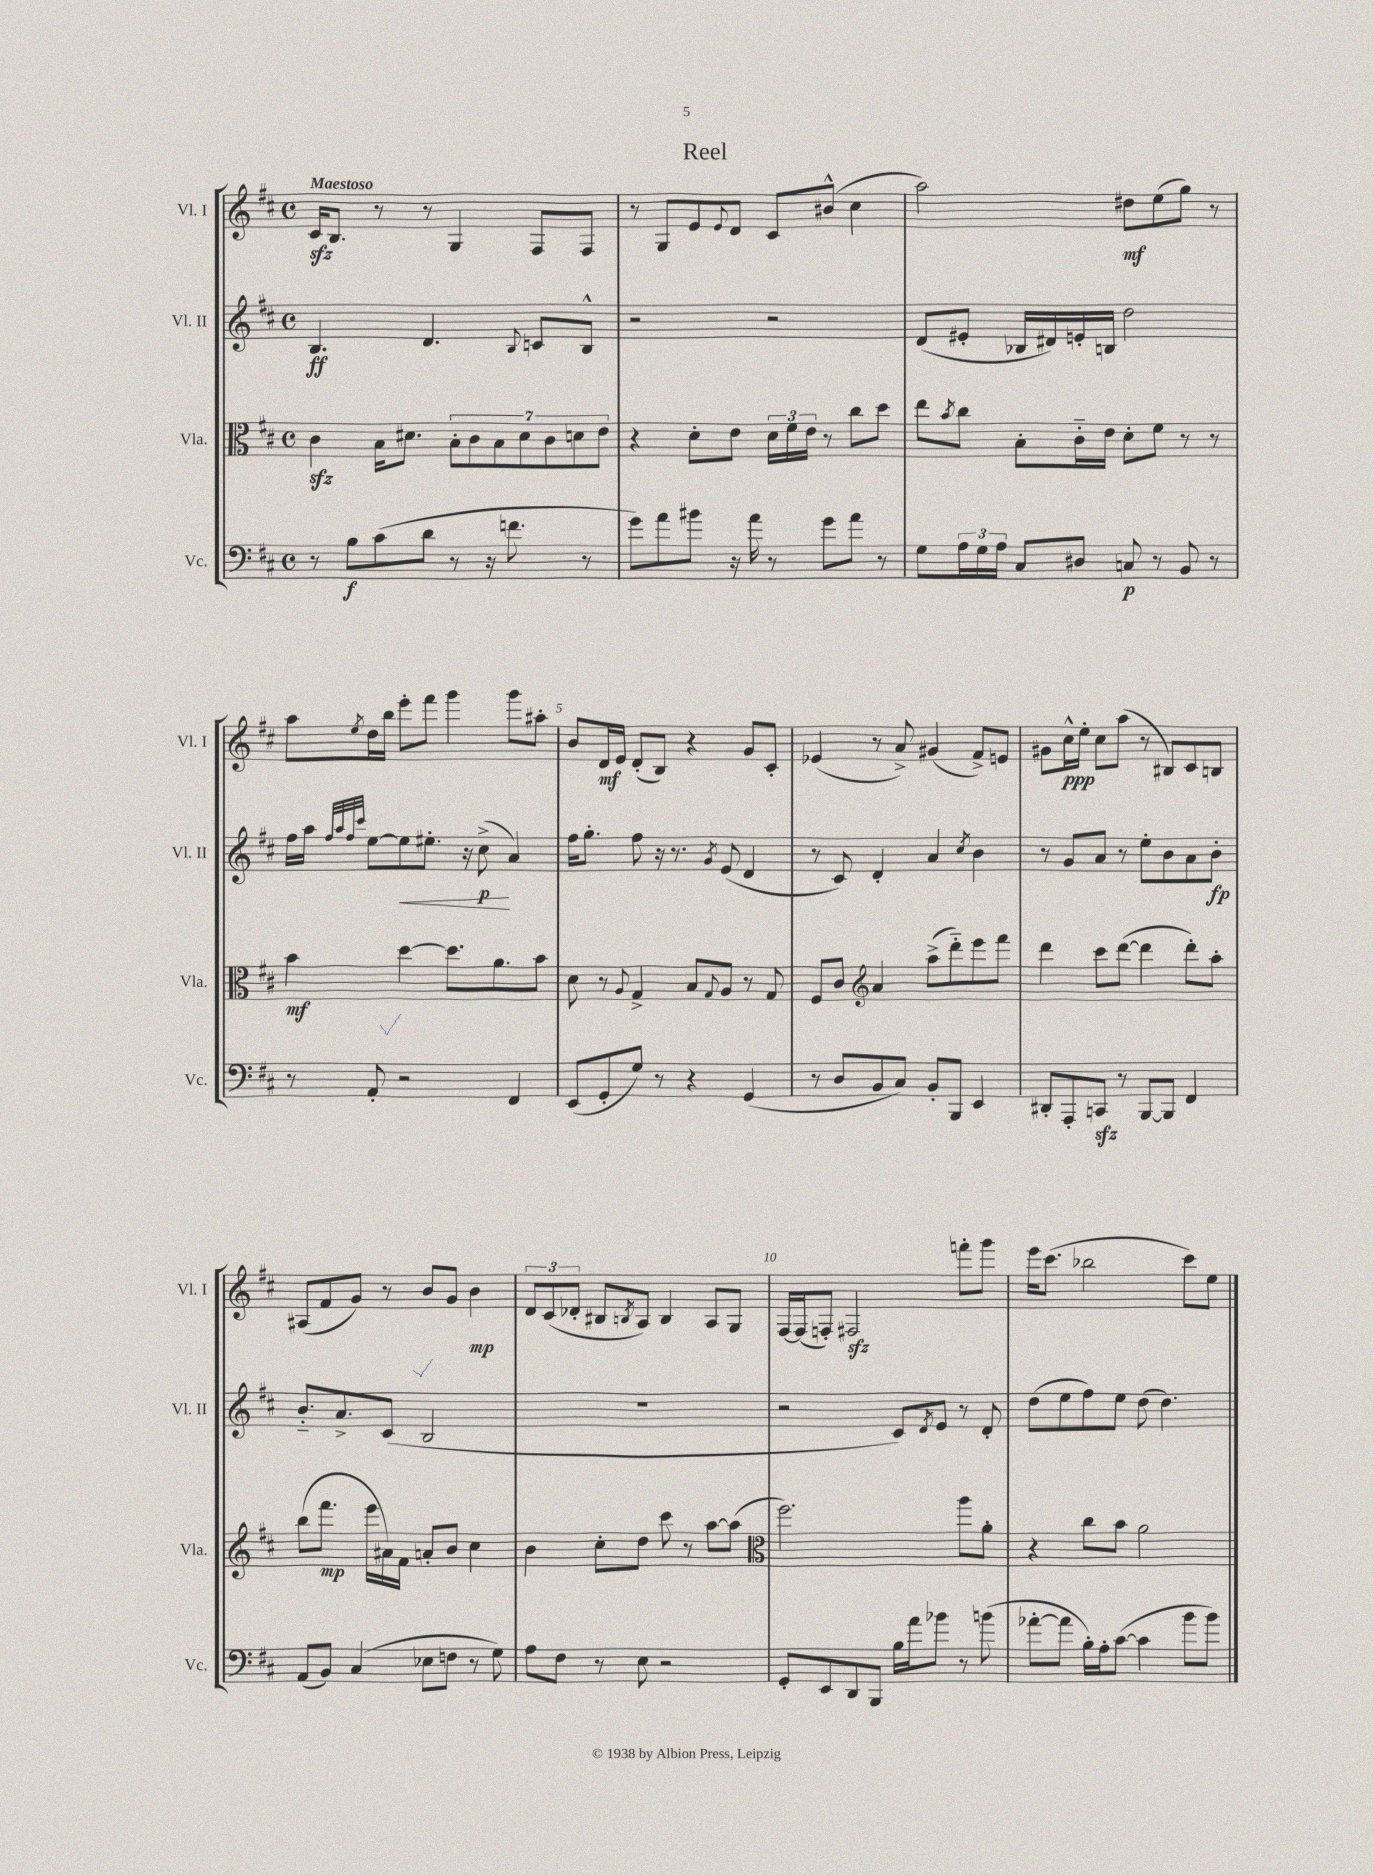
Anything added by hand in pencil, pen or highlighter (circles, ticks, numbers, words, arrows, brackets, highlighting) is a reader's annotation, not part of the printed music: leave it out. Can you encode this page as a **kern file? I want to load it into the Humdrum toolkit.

**kern	**kern	**kern	**kern
*staff4	*staff3	*staff2	*staff1
*clefF4	*clefC3	*clefG2	*clefG2
*k[f#c#]	*k[f#c#]	*k[f#c#]	*k[f#c#]
*M4/4	*M4/4	*M4/4	*M4/4
*met(c)	*met(c)	*met(c)	*met(c)
8r	4c#\	4.B/	16c#/LK
.	.	.	8.B/J
8B\L	.	.	.
(8c#\	16B\LK	.	8r
.	8.d#\J	.	.
8d\J	.	4.d/	8r
8r	14B'\L	.	4G/
.	14c#\	.	.
16r	.	.	.
.	14B\	.	.
8.f\	.	.	.
.	14d#\	.	.
.	.	8qqB/	.
.	.	8c/L	8F#/L
.	14c#\	.	.
.	14d\	.	.
8r	.	8B^^/J	8F#/J
.	14e\J	.	.
=	=	=	=
8g\L)	4r	2r	8r
8a\	.	.	8G/L
8b#\J	8d'\L	.	8e/
.	.	.	8qqe/
16r	8e\J	.	8d/J
16a\	.	.	.
8r	24d\LL	2r	8c#/L
.	24f#\	.	.
.	24e\JJ	.	.
8g\L	8r	.	(8b#^^/J
8a\J	8cc#\L	.	4cc#\
8r	8dd\J	.	.
=	=	=	=
8G\L	8ee\L	(8d/L	2aa\)
.	8qb/	.	.
24A\L	8cc#\J	8e#'/J	.
24G\	.	.	.
24A\JJ	.	.	.
8C#/L	8B'\L	16B-/LL	.
.	.	16d#/)	.
8D#/J	16c#'~\L	16e'/	.
.	16e\JJ	16B/JJ	.
8C/	8d'\L	2dd\	8dd#\L
8r	8f#\J	.	(8ee\
8BB/	8r	.	8gg\J)
8r	8r	.	8r
=	=	=	=
8r	4b\	16ff#\LL	8aa\L
.	.	16aa\JJ	.
.	.	32qqff#/LLL	.
.	.	32qqaa/	.
.	.	32qqff#/	.
.	.	32qqccc#/JJJ	8qee/
8AA'/	.	[8ee\L	16dd\L
.	.	.	16bb\JJ
2r	[4dd\	8ee\]	8eee'\L
.	.	8.ee#'\J	8fff#\J
.	8.dd\]L	.	4ggg\
.	.	16r	.
.	.	(8cc#^\	.
.	8.a\	.	.
4FF#/	.	4a/)	8ggg\L
.	8b\J	.	8aa#'\J
=	=	=	=
(8EE/L	8d\	16ff#\LK	8b/L
.	.	8.gg'\J	.
8GG'/	8r	.	16d/L
.	.	.	16e/JJ
.	8qqA/	.	.
8G/J)	4G^/	8ff#\	(8d'/L
8r	.	16r	8B/J)
.	.	8.r	.
4r	8B/L	.	4r
.	8qqG/	8qg/	.
.	8A/J	(8e/	.
(4GG/	8r	4d/	8g/L
.	8G/	.	8c#'/J
=	=	=	=
8r	8F#/L	8r	(4e-/
8D/L	8c#/J	8c#/)	.
*	*clefG2	*	*
8BB/	4a/	4d'/	8r
8C#/J)	.	.	8a^/)
8BB'/L	(8aa^\L	4a/	(4g#/
8BBB/J	8ddd'~\)	.	.
.	.	8qcc#/	.
4EE/	8eee\	4b\	8f#^/L)
.	8fff#\J	.	8e/J
=	=	=	=
8DD#'/L	4ddd\	8r	8g#\L
8AAA'/	.	8g/L	16cc#^^\L
.	.	.	16ee'\JJ
8CC/J	8ccc#\L	8a/J	8cc#\L
8r	([8ddd\J	8r	(8aa\J
[8BBB/L	4ddd\]	8ee'\L	8r
8BBB/]J	.	8b\	8B#/L)
4FF#/	8ddd'\L)	8a\	8c#/
.	8aa'\J	8b'\J	8B/J
=	=	=	=
(8AA/L	(8bb\L	8.b'~/L	(8A#/L
8BB/J)	8.fff#\J	.	8f#/
.	.	8.a^/	.
(4C#/	.	.	8g/J)
.	16eee\LL	.	.
.	16a#\)	(8c#/J	8r
.	16f#\JJ	.	.
8E-\L	8a'/L	2B/	8b/L
8F\J	8b/J	.	8g/J
8r	4cc#\	.	4b\
8G\)	.	.	.
=	=	=	=
8A\L	4b\	1r	12d/L
.	.	.	(12c#/
8F#\J	.	.	.
.	.	.	12d-'/J
8r	8cc#'\L	.	8B#/L
.	.	.	8qB/
8E\	8dd\J	.	8A/J)
2r	8ccc#\	.	4B/
.	8r	.	.
.	[8aa\L	.	8A/L
.	(8aa\]J	.	8G/J
=	=	=	=
*	*clefC3	*	*
8GG'/L	2.ff#\)	2r	[16F#/LL
.	.	.	(16F#/]J
8EE/	.	.	8F'/J)
8DD/	.	.	2F#/
8BBB/J	.	.	.
16B\LL	.	8c#/L)	.
16a\J	.	.	.
.	.	8qd/	.
8b-\J	.	8e/J	.
8r	8aa\L	8r	8fff'\L
(8b\	8a'\J	8d'/	8ggg\J
=	=	=	=
[8a-'\L	4r	(8dd\L	16eee\LK
.	.	.	(8.ccc#\J
8a-\]J	.	8ee\	.
16B'\LL)	8cc#\L	8ff#\)	2bb-\
16A'\J	.	.	.
([8c#\J	8b\J	8ee\J	.
4c#\]	2a\	(8dd\	.
.	.	4.dd\)	.
8b\L	.	.	8ccc#\L)
8b\J)	.	.	8ee\J
==	==	==	==
*-	*-	*-	*-
